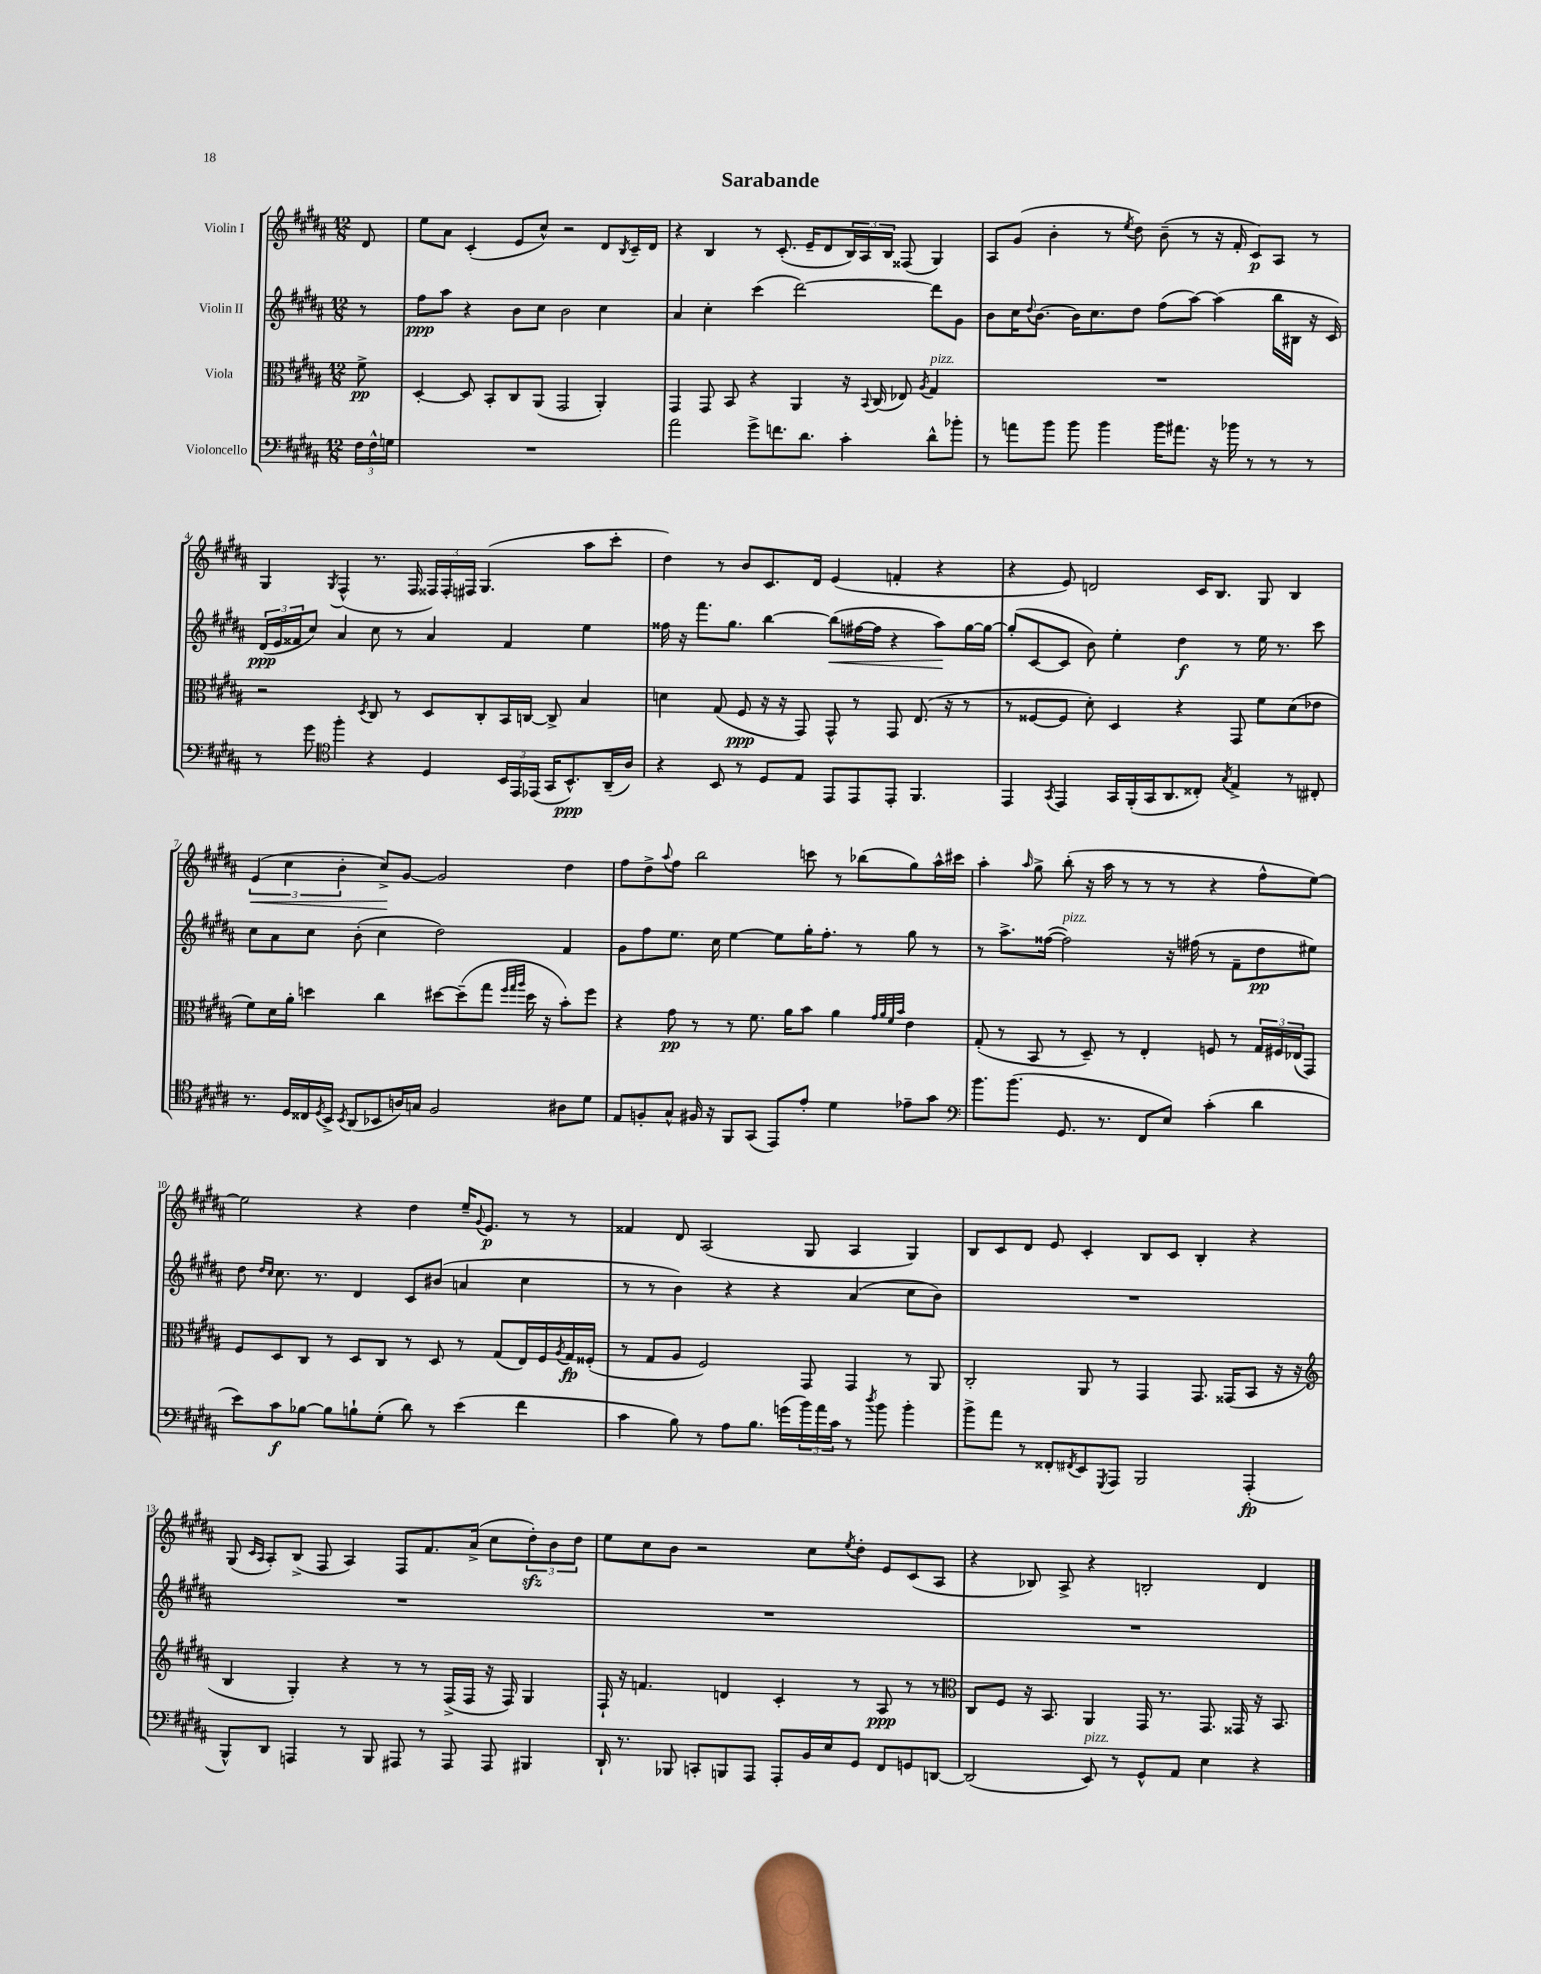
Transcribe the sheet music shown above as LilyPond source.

\header { title = "Sarabande" }
<<
\new StaffGroup <<
\new Staff = "s0" \with { instrumentName = "Violin I" } {
    \clef treble \key b \major \numericTimeSignature \time 12/8 \partial 8
    dis'8 |
    e''8 ais'8 cis'4-.( e'8 cis''8-^) r2 dis'8 \acciaccatura { b8 } cis'16-- dis'16 |
    r4 b4 r8 cis'8.-.( e'16-- dis'8 \tuplet 3/2 { b16) ais16 b16 } fisis8( gis4) |
    ais8 gis'8( b'4-. r8 \acciaccatura { e''8 } dis''8) b'8--( r8 r16 fis'16-. cis'8\p) ais8 r8 |
    gis4 \acciaccatura { gis8 } fis4-^( r8. fis16 \tuplet 3/2 { fisis16) fisis16-. fis16 } gis4.( ais''8 cis'''8-. |
    dis''4) r8 b'8 cis'8. dis'16 e'4( f'4-. r4 |
    r4 e'8) d'2 cis'16 b8. gis8 b4 |
    \tuplet 3/2 { e'4\<( cis''4 b'4-. } cis''8->\!) gis'8~ gis'2 dis''4 |
    fis''8 dis''8-> \appoggiatura { ais''8 } fis''8 b''2 c'''8 r8 bes''8( gis''8) ais''16-^ cis'''16 |
    ais''4-. \grace { ais''16 } gis''8-> b''8-.( r16 ais''16 r8 r8 r8 r4 fis''8-^ e''8~) |
    e''2 r4 dis''4 e''16-- \appoggiatura { gis'8 } e'8.\p r8 r8 |
    fisis'4 dis'8 ais2( gis8 ais4 gis4) |
    b8 cis'8 dis'8 e'8 cis'4-. b8 cis'8 b4-. r4 |
    gis8( \grace { cis'16 ais16 } ais8-.) b8->( fis8 ais4) fis8 fis'8. ais'16->( cis''8 \tuplet 3/2 { dis''8-.\sfz) b'8 dis''8 } |
    e''8 cis''8 b'8 r2 cis''8 \acciaccatura { e''8 } dis''8-. e'8 cis'8( ais8 |
    r4 bes8) ais8-> r4 b2-. dis'4 \bar "|." |
}
\new Staff = "s1" \with { instrumentName = "Violin II" } {
    \clef treble \key b \major \numericTimeSignature \time 12/8 \partial 8
    r8 |
    fis''8\ppp ais''8 r4 b'8 cis''8 b'2 cis''4 |
    ais'4 cis''4-. cis'''4( dis'''2~) dis'''8 gis'8 |
    b'8 cis''16 \appoggiatura { dis''8 } b'8.~ b'16 cis''8. dis''8 fis''8( ais''8~) ais''4( b''16 bis16 r16 cis'16) |
    \tuplet 3/2 { dis'16\ppp( e'16 fisis'16 } cis''8) ais'4 cis''8 r8 ais'4 fisis'4 e''4 |
    fisis''16 r16 fis'''8. gis''8. b''4~ b''8\<( fis''16~ fis''16 r4 ais''8\!) gis''16~ gis''16~ |
    gis''8-.( cis'8~ cis'8 b'8) e''4-. dis''4\f r8 e''16 r8. cis'''8 |
    cis''8 ais'8 cis''8 b'8-.( cis''4 dis''2) fis'4 |
    gis'8 fis''8 e''8. cis''16 e''4~ e''8 gis''16-. fis''8.-. r8 gis''8 r8 |
    r8 ais''8.-> fisis''16~( fisis''2^\markup { \italic "pizz." }) r16 fis''16( r8 fis'8-- dis''8\pp eis''8) |
    dis''8 \grace { dis''16 cis''16 } cis''8. r8. dis'4 cis'8 bis'8( a'4 cis''4 |
    r8 r8 b'4) r4 r4 ais'4( cis''8 b'8) |
    R1. |
    R1. |
    R1. |
    R1. \bar "|." |
}
\new Staff = "s2" \with { instrumentName = "Viola" } {
    \clef alto \key b \major \numericTimeSignature \time 12/8 \partial 8
    fis'8->\pp |
    dis4~-. dis8 b,8-. cis8 ais,8( gis,2 ais,4-.) |
    gis,4 gis,8 b,8 r4 ais,4 r16 \appoggiatura { b,8 } cis16( ees8) \acciaccatura { ais8 } gis4^\markup { \italic "pizz." } |
    R1. |
    r2 \acciaccatura { dis8 } cis8 r8 dis8 cis8-. b,16 c16~ c8-> b4 |
    d'4 gis8( fis8\ppp r16 r16 gis,8) gis,8-^ r8 gis,8 e8.( r16 r8 |
    r8 fisis8~ fisis8 dis'8-.) dis4 r4 gis,8 fis'8 dis'8( ees'8 |
    fis'8) dis'16 ais'16-. d''4 cis''4 dis''8~ dis''8--( gis''8 \grace { fis''32 gis''32 ais''32 } dis''16 r16 b'8-.) fis''8 |
    r4 gis'8\pp r8 r8 fis'8. ais'16 b'8 ais'4 \grace { gis'32 ais'32 fis'32 b'32 } e'4 |
    gis8-.( r8 b,8 r8 dis8--) r8 e4-. f8 r8 \tuplet 3/2 { gis16 fis16 ees16( } gis,8) |
    fis8 dis8 cis8 r8 dis8 cis8 r8 dis8 r8 gis8( e16) fis16 \acciaccatura { ais8 } gis16\fp fisis16-.( |
    r8 gis8 ais8 fis2) gis,8 gis,4 r8 ais,8 |
    cis2-. ais,8 r8 gis,4 gis,8. gisis,16( b,8 r16 r16 |
    \clef treble b4 gis4-.) r4 r8 r8 fis16->( fis16 r16 fis16) gis4 |
    fis16-! r16 f'4. d'4 cis'4-. r8 ais8\ppp r8 r8 |
    \clef alto cis8 fis8 r16 b,8. ais,4 gis,16 r8. gis,8. gisis,16 r16 b,8. \bar "|." |
}
\new Staff = "s3" \with { instrumentName = "Violoncello" } {
    \clef bass \key b \major \numericTimeSignature \time 12/8 \partial 8
    \tuplet 3/2 { fis16 fis16-^ g16 } |
    R1. |
    ais'2 gis'8-> f'8. dis'8. cis'4-. dis'8-^ bes'8-. |
    r8 a'8 b'8 b'8 b'4 b'16 ais'8. r16 bes'16 r8 r8 r8 |
    r8 gis'8 \clef tenor fis''4-. r4 dis4 \tuplet 3/2 { b,16 e,16 ees,16( } gis,16 b,8.-^\ppp) ais,16--( ais16) |
    r4 b,8 r8 dis8 e8 e,8 e,8 e,8-. fis,4. |
    e,4 \acciaccatura { gis,8 } e,4 gis,16 fis,16-.( gis,16 ais,8. cisis8-.) \acciaccatura { gis8 } e4-> r8 cis8-. |
    r8. dis16 cisis16 \acciaccatura { dis8 } b,16-> \acciaccatura { b,8 } ais,8( bes,8 a16) g16 fis2 ais8 dis'8 |
    e8 f8-. gis8-^ fis16 r16 fis,8 gis,8( e,8) e'8-. dis'4 ees'8-- gis'8 |
    \clef bass b'8. b'8.( gis,8. r8. fis,8 e8) cis'4-.( dis'4 |
    e'8) cis'8\f bes8~ bes8 b8-! gis8-.( dis'8) r8 e'4( fis'4 |
    cis'4 b8) r8 ais8 b8. g'16( \tuplet 3/2 { b'16) ais'16 cis'16 } r8 \acciaccatura { dis''8 } b'8 b'4-. |
    b'8-> ais'8 r8 fisis,8-. \acciaccatura { fis,8 } e,8 \acciaccatura { gis,,8 } ais,,8 b,,2 ais,,4-.\fp( |
    b,,8-^) dis,8 a,,4 r8 b,,8 ais,,8 r8 ais,,8 ais,,8 bis,,4 |
    dis,16-! r8. bes,,8 c,8-. b,,8 ais,,8 ais,,8-. b,16 e16 gis,8 fis,8 g,8 d,8~ |
    d,2( e,8^\markup { \italic "pizz." }) r8 gis,8-^ ais,8 e4 r4 \bar "|." |
}
>>
>>
